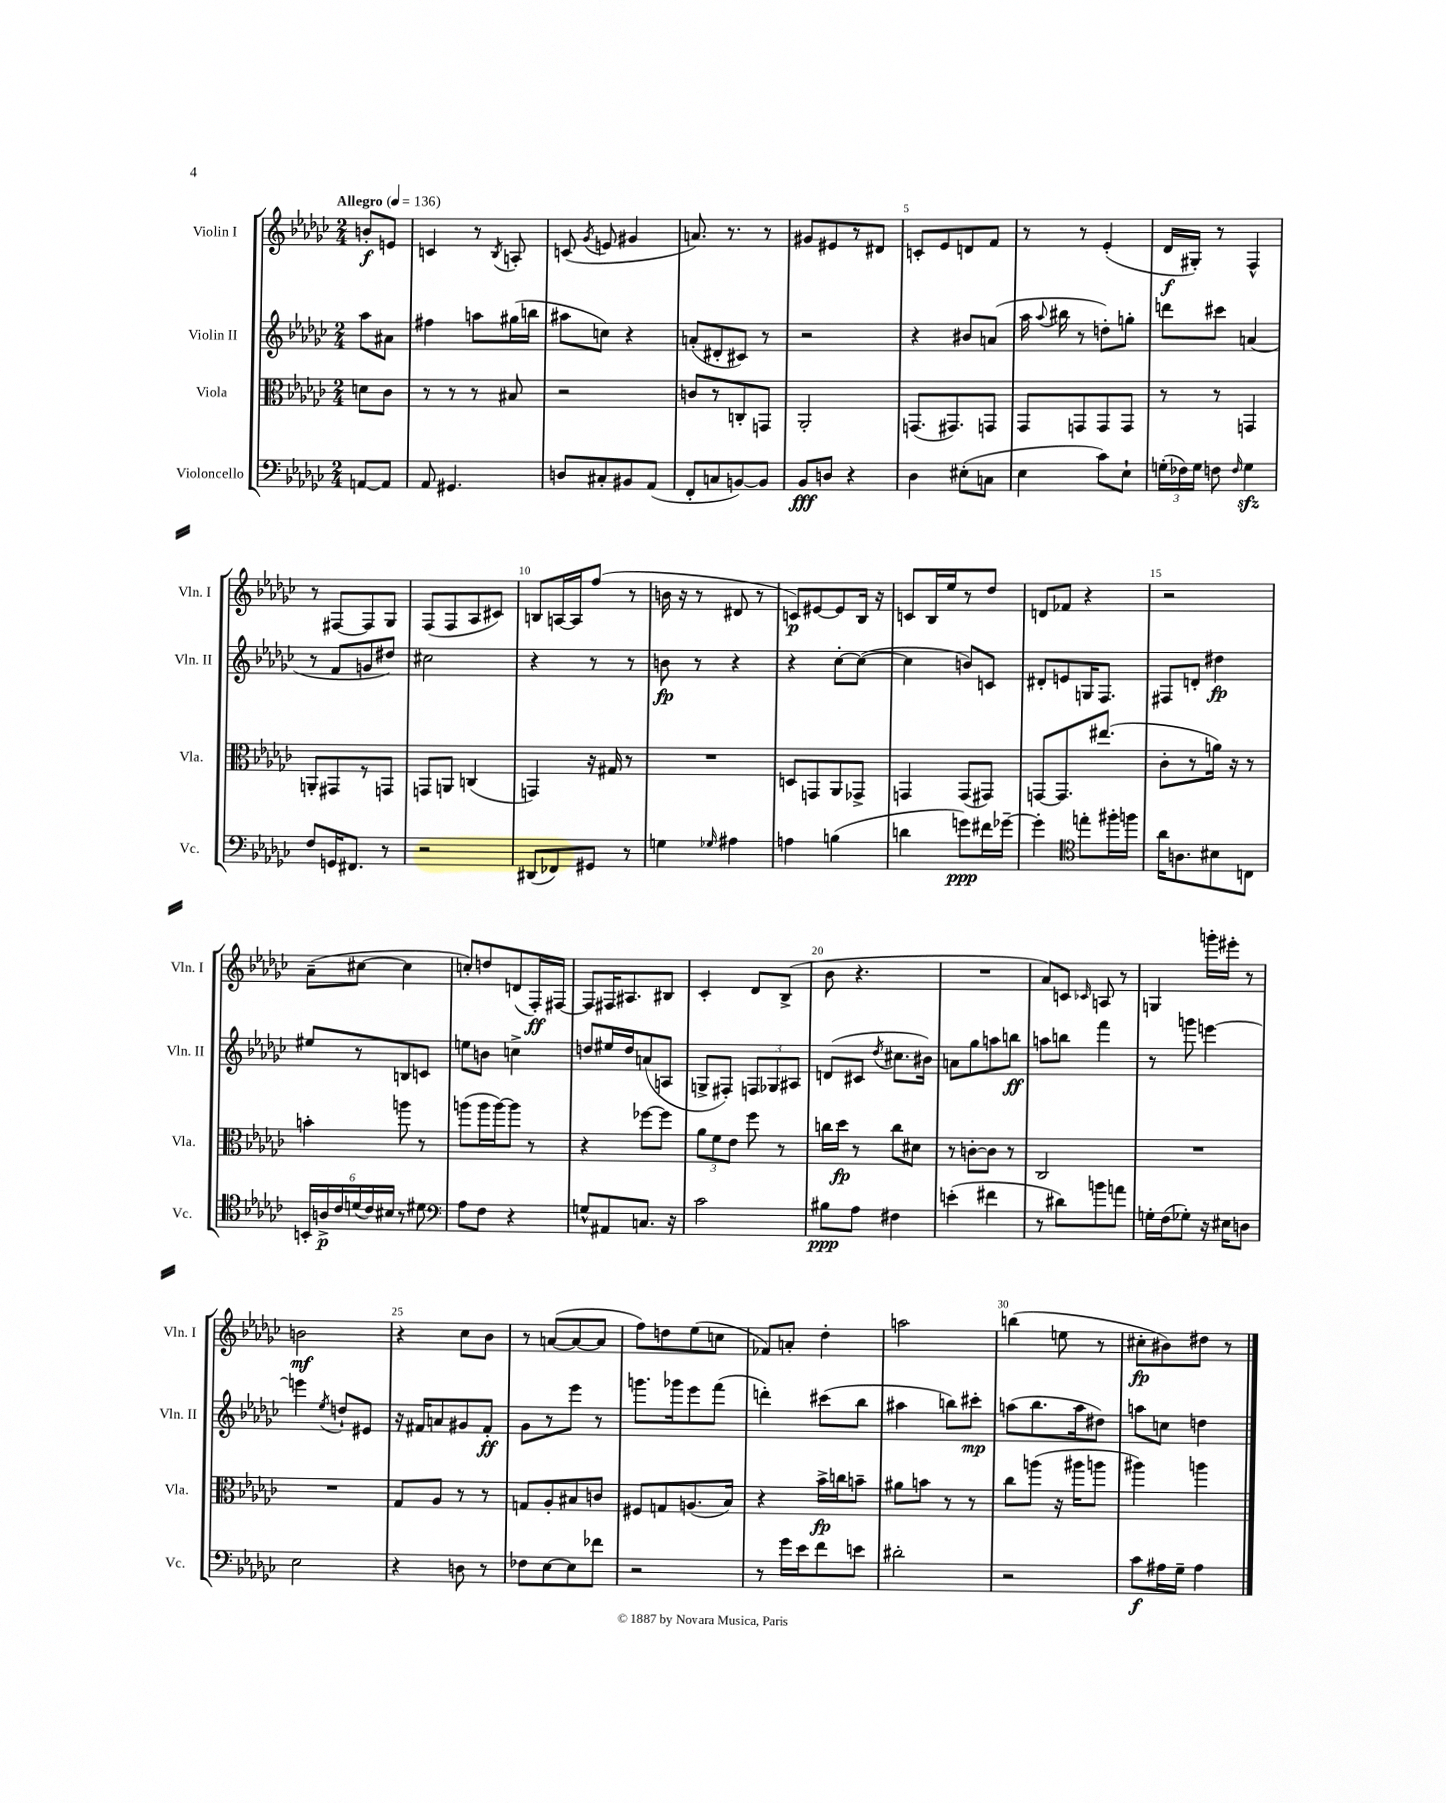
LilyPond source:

<<
\new StaffGroup <<
\new Staff = "s0" \with { instrumentName = "Violin I" shortInstrumentName = "Vln. I" } {
    \clef treble \key ges \major \numericTimeSignature \time 2/4 \partial 4 \tempo "Allegro" 4 = 136
    \autoBeamOff b'8[-.\f e'8] |
    c'4 r8 \acciaccatura { bes8 } a8-. |
    c'8( \acciaccatura { ges'8 } e'8 gis'4 |
    a'8.) r8. r8 |
    gis'8[ eis'8 r8 dis'8] |
    c'8[-. ees'8 d'8 f'8] |
    r8 r8 ees'4-.( |
    des'16[\f gis16]-.) r8 f4-^ |
    r8 fis8[~ fis8 ges8] |
    f8[( f8 aes8 cis'8]) |
    b8[ a16~ a16 f''8]( r8 |
    b'16 r16 r8 dis'8 r8 |
    c'8[\p) eis'8~ eis'8 bes16] r16 |
    c'8[ bes16 ees''16 r8 des''8] |
    d'8[ fes'8] r4 |
    r2 |
    aes'8[--( cis''8]~ cis''4 |
    c''8[-.) d''8 d'8( f16-.\ff) fis16]~ |
    fis8[ fis16 ais8. bis8] |
    ces'4-. des'8[ bes8]->( |
    bes'8 r4. |
    R2 |
    aes'8[) c'8] \grace { ces'16 } a8 r8 |
    g4 g'''16[-. eis'''16]-. r8 |
    b'2\mf |
    r4 ces''8[ bes'8] |
    r8 a'8[~( a'8~ a'8] |
    f''8[) d''8 ees''8( c''8] |
    fes'8[) a'8]-. des''4-. |
    a''2 |
    b''4( e''8 r8 |
    cis''8[-.\fp bis'8) dis''8] r8 \bar "|." |
}
\new Staff = "s1" \with { instrumentName = "Violin II" shortInstrumentName = "Vln. II" } {
    \clef treble \key ges \major \numericTimeSignature \time 2/4 \partial 4
    \autoBeamOff aes''8[ ais'8] |
    fis''4 a''8[ gis''16( b''16] |
    ais''8[ c''8]) r4 |
    a'8[-.( dis'8-. cis'8]) r8 |
    r2 |
    r4 bis'8[ a'8]( |
    aes''16 \appoggiatura { aes''8 } bis''16 r8 d''8[-.) g''8]-. |
    d'''8[ cis'''8] a'4( |
    r8 f'8[ g'8 dis''8]) |
    cis''2 |
    r4 r8 r8 |
    b'8\fp r8 r4 |
    r4 ces''8[~-. ces''8]~( |
    ces''4 b'8[) c'8] |
    dis'8[-. e'8 g16 f8.] |
    fis8[ d'8]-. dis''4\fp |
    eis''8[ r8 b8 c'8] |
    e''8[ b'8] c''4-> |
    d''8[ eis''16 d''16 a'8( a8] |
    g8[-> fis8]-.) \tuplet 3/2 { f8[ ges8 ais8] } |
    d'8[( cis'8] \acciaccatura { des''8 } cis''8.[ bis'16]) |
    a'8[ ges''8 a''8 b''8]\ff |
    a''8[ b''8] f'''4 |
    r8 g'''8 e'''4~ |
    e'''4 \acciaccatura { ees''8 } d''8[-! eis'8] |
    r16 fis'16[ a'8 gis'8 fis'8]-.\ff |
    ges'8[ r8 ees'''8] r8 |
    g'''8.[ ges'''16 ees'''8 f'''8]( |
    d'''4-.) cis'''8[( bes''8] |
    ais''4 b''8[) cis'''8]-.\mp |
    a''8[( bes''8. a''16 dis''8]) |
    a''8[ c''8] d''4 \bar "|." |
}
\new Staff = "s2" \with { instrumentName = "Viola" shortInstrumentName = "Vla." } {
    \clef alto \key ges \major \numericTimeSignature \time 2/4 \partial 4
    \autoBeamOff d'8[ ces'8] |
    r8 r8 r8 bis8 |
    r2 |
    c'8[ r8 c8-. g,8] |
    aes,2-. |
    g,8.[( gis,8.) g,8] |
    ges,8[ g,8 g,8 g,8] |
    r8 r8 g,4 |
    a,8[-. gis,8 r8 g,8] |
    g,8[ a,8] c4( |
    g,4) r16 gis16 r8 |
    R2 |
    d8[ g,8 aes,8 ges,8]-> |
    g,4 g,8[( gis,8]) |
    g,8[~ g,8. eis''8.]( |
    ces'8[-. r8 a'16]) r16 r8 |
    b'4-. a''8 r8 |
    a''8[( a''16 a''16~) a''8] r8 |
    r4 fes''8[~ fes''8] |
    \tuplet 3/2 { aes'8[ f'8 ees'8] } f''8 r8 |
    c''16[ des''16]\fp r8 c''8[ dis'8] |
    r8 c'8[~-. c'8] r8 |
    ces2 |
    R2 |
    R2 |
    ges8[ aes8] r8 r8 |
    g8[ aes8-. bis8 c'8] |
    fis8[ g8 a8.( bes16]) |
    r4 bes'16[->\fp c''16 b'8]-- |
    ais'8[ b'8] r8 r8 |
    ces''8[ a''8]( r16 ais''16[ a''8] |
    ais''4) a''4 \bar "|." |
}
\new Staff = "s3" \with { instrumentName = "Violoncello" shortInstrumentName = "Vc." } {
    \clef bass \key ges \major \numericTimeSignature \time 2/4 \partial 4
    \autoBeamOff a,8[~ a,8] |
    aes,8 gis,4. |
    d8[ cis8-. bis,8 aes,8]( |
    f,8[-. c8 b,8~) b,8] |
    bes,8[\fff d8] r4 |
    des4 eis8[-.( c8] |
    ees4 ces'8[) ees8]-! |
    \tuplet 3/2 { g16[-.( fes16) g16] } f8 \grace { f16 } g4\sfz |
    f8[ g,16 fis,8.] r8 |
    r2 |
    dis,8[( fes,8) gis,8] r8 |
    g4 \grace { ges16 } ais4 |
    a4 b4( |
    d'4 g'8[\ppp) fis'16 ges'16]~-- |
    ges'4-. \clef tenor e''8[-. fis''16-. f''16] |
    aes'16[ a8. bis8 c8] |
    \tuplet 6/4 { b,16[-. a16->\p ces'16 d'16( ces'16) bis16] } r8 dis'8 |
    \clef bass aes8[ f8] r4 |
    g8[-^ ais,8 c8.] r16 |
    ces'2 |
    bis8[\ppp aes8] fis4 |
    e'4-.( fis'4 |
    r8 dis'8[) b'8 a'8] |
    g16[-. f16( ges8]-.) r16 eis16[ d8] |
    ees2 |
    r4 d8 r8 |
    fes8[ ees8~ ees8 fes'8] |
    r2 |
    r8 ges'16[ ees'16 f'8 e'8] |
    dis'2-. |
    r2 |
    ces'8[\f ais16 ges16]-- ais4 \bar "|." |
}
>>
>>
\layout { \context { \Score \override BarNumber.break-visibility = ##(#f #t #t) barNumberVisibility = #(every-nth-bar-number-visible 5) } }
